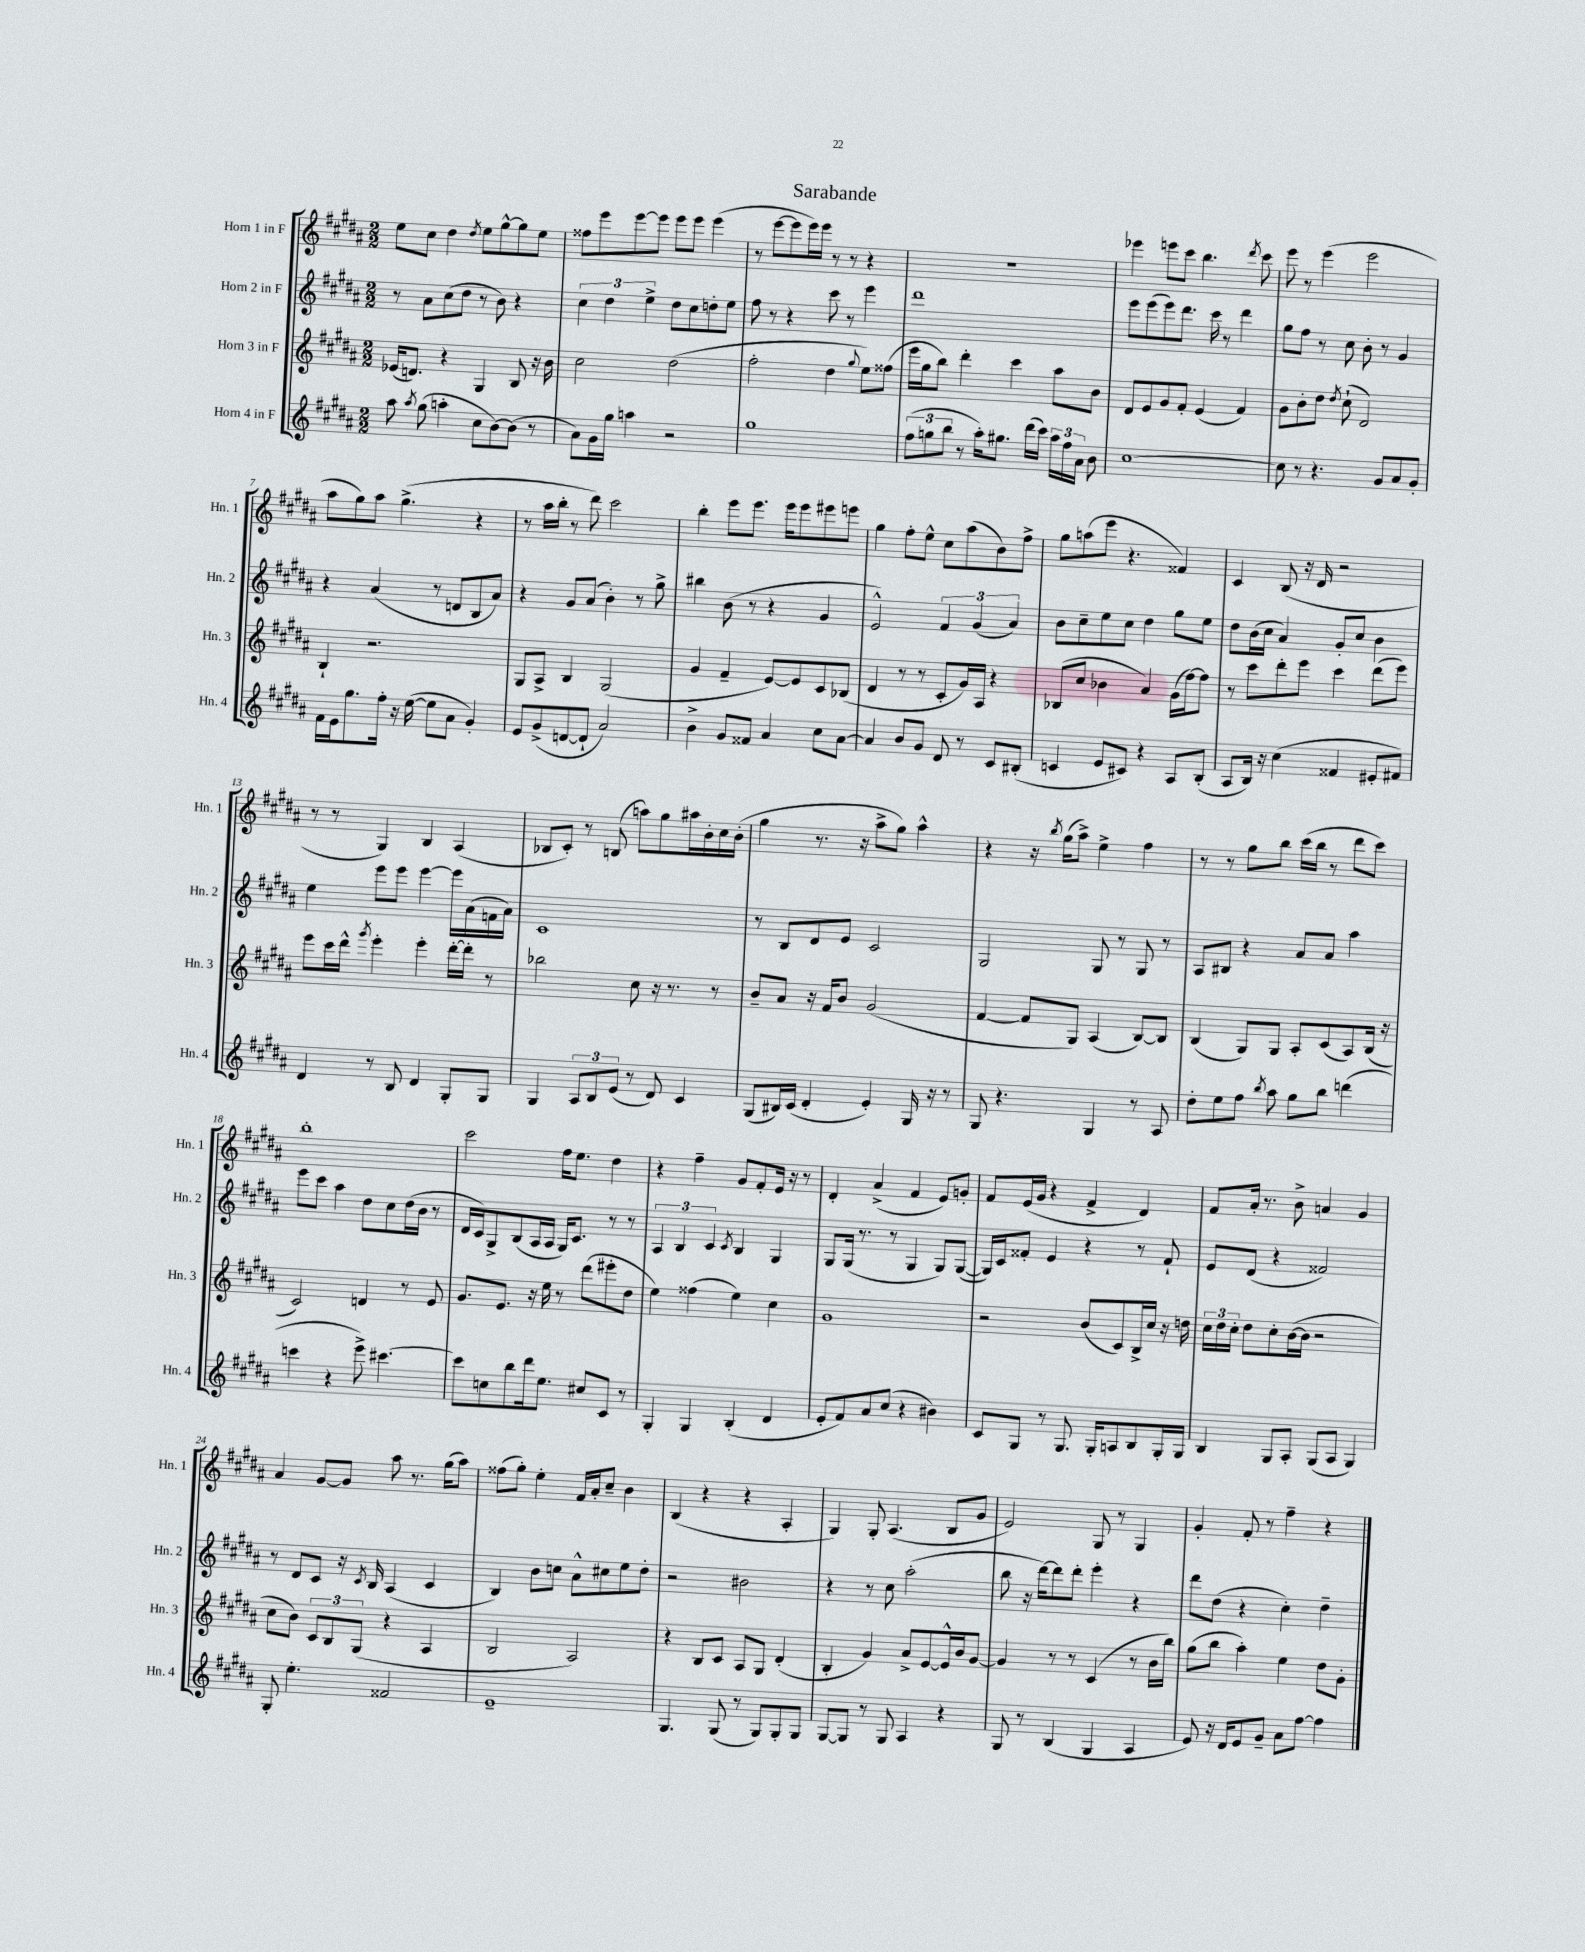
\header { title = "Sarabande" }
<<
\new StaffGroup <<
\new Staff = "s0" \with { instrumentName = "Horn 1 in F" shortInstrumentName = "Hn. 1" } {
    \clef treble \key b \major \numericTimeSignature \time 2/2
    \autoBeamOff e''8[ cis''8] dis''4 \acciaccatura { dis''8 } e''8[ gis''8~-^ gis''8 e''8] |
    fisis''8[ e'''8 e'''8~ e'''8] e'''8[ e'''8] e'''4( |
    r8 e'''8[~ e'''8 e'''16) e'''16] r8 r8 r4 |
    r1 |
    ees'''4 e'''8[ cis'''8] b''4. \acciaccatura { dis'''8 } cis'''8 |
    e'''8 r8 e'''4( e'''2 |
    ais''8[ gis''8) ais''8] gis''4.->( r4 |
    r8 ais''16[ b''16]-. r8 dis'''8) cis'''2 |
    b''4-. e'''8[ e'''8.] e'''16[ e'''8 eis'''8 e'''8] |
    gis''4 fis''8[-. e''8]-^ cis''8[ ais''8( b'8) fis''8]-> |
    gis''8[ a''8( e'''8] r4. fisis'4) |
    cis'4 b8( r16 dis'16 r2 |
    r8 r8 gis4) b4 ais4( |
    bes8[ cis'8]-.) r8 b8( a''8[) gis''8 ais''16 b'16-. cis''16 b'16]-.( |
    gis''4 r8. r16 ais''8[-> gis''8]) ais''4-^ |
    r4 r16 \acciaccatura { b''8 } gis''16[( ais''8]->) e''4-> fis''4 |
    r8 r8 gis''8[ b''8] cis'''16[( b''16] r8 dis'''8[ cis'''8]) |
    b''1-. |
    cis'''2 fis''16[ e''8.] dis''4 |
    r4 fis''4-- gis'8[ fis'8-. e'16] r16 r8 |
    dis'4-. ais'4->( fis'4 e'8[) g'8]-. |
    fis'8[ e'16( gis'16] r4 fis'4-> dis'4) |
    fis'8[ ais'16]-. r8. b'8-> a'4 gis'4 |
    ais'4 gis'8[~ gis'8] ais''8 r8. gis''16[( ais''8]) |
    fisis''8[( gis''8]-.) e''4-. fis'16[ ais'16-. cis''8]-- b'4 |
    b4( r4 r4 ais4-. |
    gis4) gis8-. ais4.( b8[ gis'8] |
    e'2) gis8 r8 gis4 |
    gis'4-. fis'8-. r8 fis''4-- r4 \bar "|." |
}
\new Staff = "s1" \with { instrumentName = "Horn 2 in F" shortInstrumentName = "Hn. 2" } {
    \clef treble \key b \major \numericTimeSignature \time 2/2
    \autoBeamOff r8 ais'8[ cis''8( dis''8] r8 b'8) r4 |
    \tuplet 3/2 { cis''4 dis''4 e''4-> } dis''8[ cis''8 d''8-. e''8] |
    fis''8 r8 r4 cis'''8 r8 e'''4 |
    dis'''1 |
    e'''8[ e'''8( e'''8) dis'''8.] cis'''16 r8 dis'''4 |
    gis''8[ fis''8] r8 cis''8 b'8-. r8 gis'4 |
    r4 ais'4( r8 d'8[ b8 ais'8]) |
    r4 gis'8[ ais'8]( b'4-.) r8 gis''8-> |
    bis''4 b'8( r8 r4 gis'4 |
    e'2-^) \tuplet 3/2 { fis'4 gis'4( ais'4) } |
    b'8[ cis''8-- e''8 cis''8] dis''4 gis''8[ e''8] |
    dis''8[ b'16( cis''16] ais'4) gis'8[-. cis''8] b'4 |
    e''4 e'''8[ e'''8] e'''4~ e'''16[ ais'16( f'16 ais'16]) |
    cis'1 |
    r8 b8[ dis'8 e'8] cis'2 |
    gis2 gis8 r8 gis8 r8 |
    ais8[ bis8] r4 ais'8[ ais'8] ais''4 |
    e'''8[ cis'''8] ais''4 dis''8[ cis''8 dis''16( b'16] r8 |
    dis'16[ cis'16) gis8-> b8( ais16 ais16] gis16[) cis'8.] r8 r8 |
    \tuplet 3/2 { ais4 b4 cis'4 } \acciaccatura { cis'8 } b4 gis4 |
    gis8[ gis16]( r8. r8 gis4 gis8[) gis8]~( |
    gis16[) cis'16 fisis'8]-. e'4 r4 r8 fisis'8-! |
    e'8[ dis'8]( r4 fisis'2) |
    r8 dis'8[ cis'8] r16 \acciaccatura { cis'8 } b16 ais4( cis'4 |
    b4) b'8[ c''8] ais'8[-^ cis''8 e''8 dis''8]-. |
    r2 bis'2 |
    r4 r8 cis''8 ais''2-.( |
    b''8 r16 dis'''16[~) dis'''8 dis'''8]-. e'''4-. r4 |
    dis'''8[ dis''8]( r4 cis''4-.) dis''4-- \bar "|." |
}
\new Staff = "s2" \with { instrumentName = "Horn 3 in F" shortInstrumentName = "Hn. 3" } {
    \clef treble \key b \major \numericTimeSignature \time 2/2
    \autoBeamOff ees'16[( d'8.]) r4 gis4 b8 r16 b'16 |
    cis''2 dis''2( |
    fis''2-. dis''4 \appoggiatura { gis''8 } e''8[) fisis''8]( |
    e'''16[ gis''16 b''8]) dis'''4-. cis'''4 ais''8[ b'8] |
    dis'8[ e'8 gis'8 fis'8]-. e'4( fis'4) |
    gis'8[ b'8-. dis''8] \acciaccatura { dis''8 } cis''8-!( dis'2) |
    b4-! r2. |
    gis8[ ais8]-> b4 gis2( |
    gis'4 fis'4-- e'8[~) e'8 cis'8 bes8]( |
    dis'4 r8 r8 cis'8[-. gis'16) ais16] r4 |
    bes8[( cis''8] bes'4 ais'4) gis'16[( fis''16~) fis''8] |
    r8 cis'''8[ dis'''8-. e'''8] cis'''4 dis'''8[( e'''8]) |
    e'''8[ cis'''16 dis'''16]-^ \acciaccatura { gis'''8 } e'''4-. e'''4-. dis'''16[~-. dis'''16]-. r8 |
    bes''2 cis''8 r16 r8. r8 |
    b'8[-- ais'8] r16 fis'16[ b'8] gis'2( |
    fis'4~ fis'8[ gis8]) ais4( b8[~) b8] |
    b4( gis8[) gis8] ais8[-. cis'8( ais8) b16]( r16 |
    cis'2) d'4 r8 e'8 |
    gis'8.[ e'8.] r16 e''16 r8 dis'''8[( eis'''8-. dis''8] |
    e''4) fisis''4( e''4) cis''4 |
    gis'1 |
    r2 b'8[( cis'8) b16-> cis''16] r16 d''16 |
    \tuplet 3/2 { cis''16[ dis''16 cis''16]-. } dis''8[ cis''8-. b'16~( b'16] r2 |
    cis''8[ b'8]) \tuplet 3/2 { cis'8[ b8 gis8]( } r4 ais4 |
    b2 ais2) |
    r4 b8[ cis'8] ais8[ gis8] dis'4-.( |
    b4-. gis'4) ais'8[-> e'8~ e'16-^ b'16 gis'8]~ |
    gis'4 r8 r8 cis'4( r8 b'16[ b''16]) |
    gis''8[( b''8] ais''4-.) e''4 dis''8[ gis'8]-. \bar "|." |
}
\new Staff = "s3" \with { instrumentName = "Horn 4 in F" shortInstrumentName = "Hn. 4" } {
    \clef treble \key b \major \numericTimeSignature \time 2/2
    \autoBeamOff ais''8 \acciaccatura { ais''8 } gis''8( a''4-. cis''8[ b'8~) b'8]( r8 |
    ais'8[) gis'16 gis''16] a''4 r2 |
    gis''1 |
    \tuplet 3/2 { fis''8[( g''8 b''8] } r8 ais''16[-.) gis''8.] dis'''16[( cis'''16]) \tuplet 3/2 { ais''16[ fis''16 ais'16] } b'8 |
    cis''1~ |
    cis''8 r8 r4. gis'8[ ais'8 gis'8]-. |
    fis'16[ e'16 gis''8. fis''16]-. r16 e''16~( e''8[ ais'8] gis'4-.) |
    e'8[ gis'8->( d'8~ d'8]-! ais'2) |
    b'4-> gis'8[ fisis'8] ais'4 cis''8[ ais'8]~ |
    ais'4 b'8[ gis'8] dis'8 r8 cis'8[ bis8]-.( |
    c'4 e'8[ cis'8]) r4 ais8[ b8]-.( |
    ais8[ b16]) r16 cis''4( fisis'4 eis'8[-. fis'8]) |
    dis'4 r8 b8 dis'4 gis8[-. gis8] |
    gis4 \tuplet 3/2 { ais8[ b8 e'8]( } r8 dis'8) cis'4 |
    gis8[( bis16) cis'16]( dis'4-. e'4-.) gis16 r16 r8 |
    gis8 r4. gis4 r8 ais8 |
    dis''8[-. e''8 fis''8] \acciaccatura { b''8 } ais''8 gis''8[ b''8] d'''4( |
    c'''4 r4 e'''8->) cis'''4.~ |
    cis'''8[ c''8 b''8 dis'''16 e''8.] cis''8[ cis'8] r8 |
    gis4-. gis4 b4-.( dis'4 |
    e'8[-. fis'8) ais'8 cis''8]( r4 bis'4) |
    cis'8[ gis8] r8 gis8. gis16[-. a8 b8 gis16-. gis16] |
    b4 gis8[ ais8]-. gis8[( ais8] gis4) |
    gis8-. e''4.-. fisis'2 |
    e'1-- |
    gis4. gis8( r8 gis8[) gis8-. gis8] |
    gis8[~ gis8] r8 gis8 ais4 r4 |
    gis8 r8 b4( gis4 ais4 |
    e'8) r16 dis'16[ e'8 gis'8]-- ais'8[ fis''8]~ fis''4 \bar "|." |
}
>>
>>
